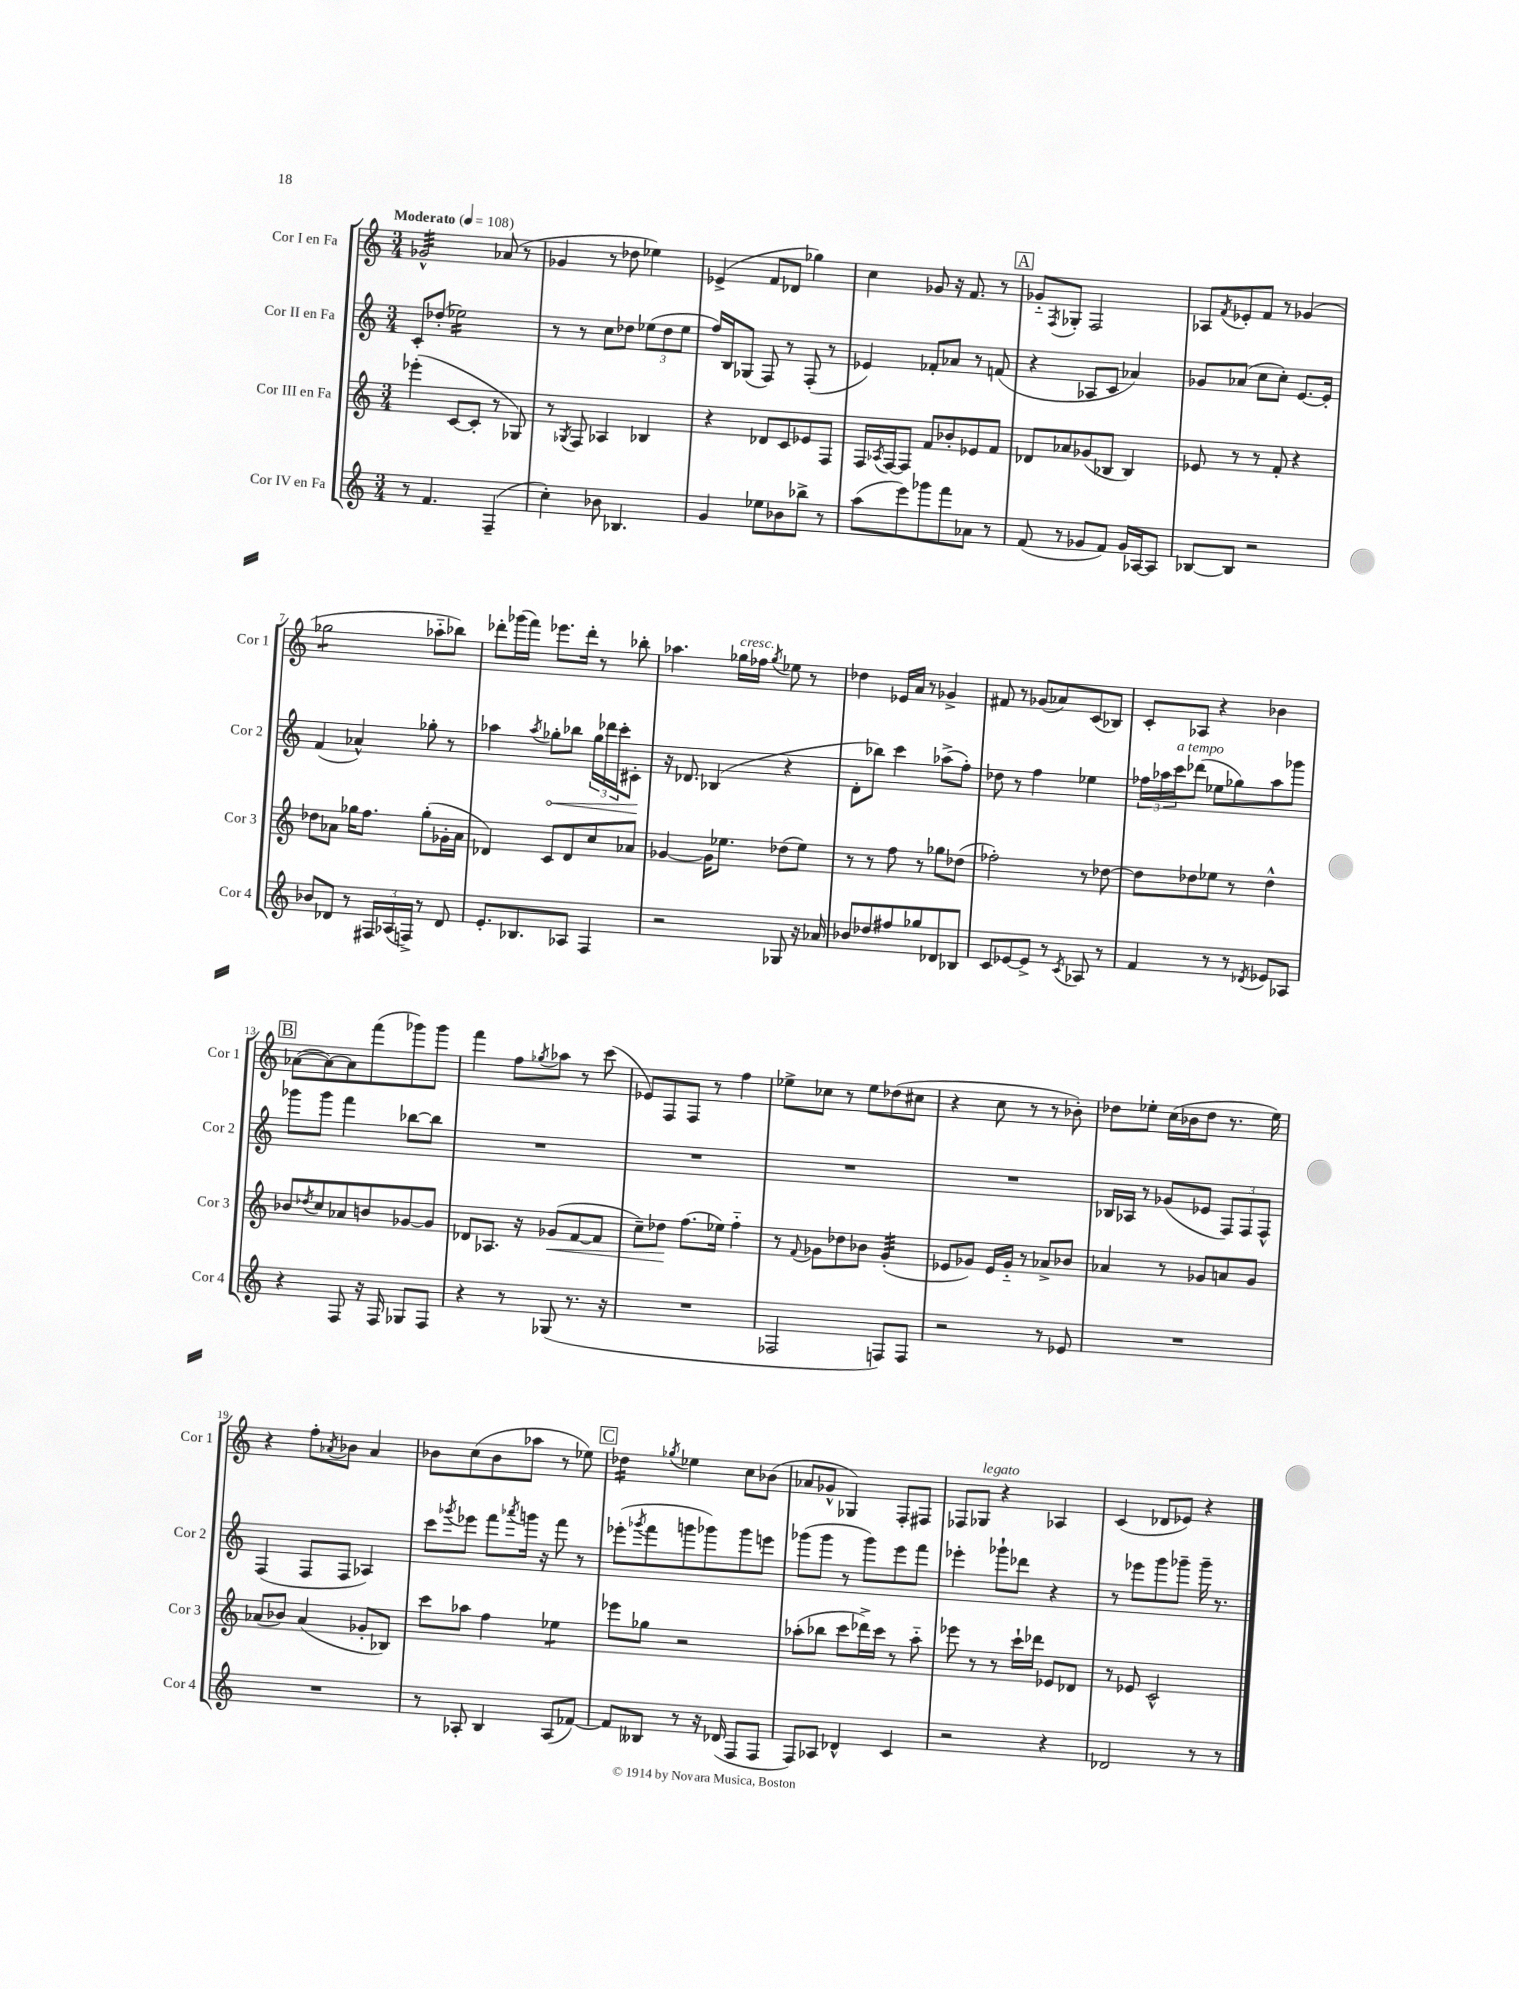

**kern	**kern	**kern	**kern
*staff4	*staff3	*staff2	*staff1
*clefG2	*clefG2	*clefG2	*clefG2
*k[]	*k[]	*k[]	*k[]
*M3/4	*M3/4	*M3/4	*M3/4
*MM108	*MM108	*MM108	*MM108
8r	(4eee-'\	8c'/L	2g-^^/
4.f/	.	(8dd-'/J	.
.	[8c/L	2ee-\)	.
.	8c'/]J	.	.
(4F~/	8r	.	(8a-/
.	8G-/)	.	8r
=	=	=	=
4cc'\)	8r	8r	4g-/
.	8qG-/	.	.
.	8F/	8r	.
8b-\	4A-/	8cc\L	8r
4.B-/	.	8dd-\J	8dd-\
.	4B-/	(12ee-\L	4ee-\)
.	.	12dd-\	.
.	.	12ee-\J	.
=	=	=	=
4g/	4r	16ff/LL)	(4e-^/
.	.	16B/J	.
.	.	(8G-/J	.
8ee-\L	8d-/L	8F/)	8f/L
8b-\	8c/	8r	8d-/J
8bb-^\J	8e-/	(8F'/	4gg-\)
8r	8F/J	8r	.
=	=	=	=
(8aa\L	16F/LL	4e-/)	4cc\
.	8qA-/	.	.
.	[16F/J	.	.
8eee\)	8F/]J	.	.
8ggg-\	8f/L	8f-'/L	8g-/
8fff\	8b-'/	8a-/J	16r
.	.	.	8.f/
8a-\J	8e-/	8r	.
8r	8f/J	(8f/	8r
=	=	=	=
(8f/	8d-/L	4r	8g-'~/L
.	.	.	8qF/
8r	8a-/	.	8G-'/J
8g-/L	(8g-/	8A-/L	2F/
8f/J)	8B-/J	8c/J	.
16g-/LL	4B-/)	4a-/)	.
[16A-/J	.	.	.
8A-/]J	.	.	.
=	=	=	=
[8B-/L	8e-/	8g-/L	8A-/L
.	.	.	8qf/
8B-/]J	8r	(8a-/J	8e-'/
2r	8r	8cc\L	8f/J
.	8f'/	8cc'\J)	8r
.	4r	[8.e/L	(4g-/
.	.	16e'/]Jk	.
=	=	=	=
8b-/L	8dd-\L	(4f/	2gg-\
8d-/J	8a-\J	.	.
8r	16gg-\LK	4a-^^/)	.
.	8.ff\J	.	.
24F#/LL	.	.	.
(24A-/	.	.	.
24F^/JJ)	.	.	.
8r	(8gg-'\L	8gg-'\	8aa-'~\L
8d-/	16g-'\L	8r	8bb-\J)
.	16a-\JJ	.	.
=	=	=	=
8.e'/L	4d-/)	4aa-\	8ddd-'\L
.	.	.	(16ggg-\L
8.B-/	.	.	16fff\JJ)
.	.	8qaa-/	.
.	8c/L	8gg-'\L	8.eee-\L
8A-/J	8d-/	8bb-\J	.
.	.	.	16ddd-'\Jk
4F/	8cc/	24gg-\LL	8r
.	.	24ddd-\	.
.	.	24ccc'\J	.
.	8a-/J	8c#'\J	8bb-'\
=	=	=	=
2r	[4g-/	16r	4.aa-\
.	.	8.d-/	.
.	16g-\]LK	(4B-/	.
.	8.ee-\J	.	.
.	.	.	16gg-\LL
.	.	.	16ff-\JJ
.	.	.	8qgg-/
8G-/	(8dd-\L	4r	8ee-\
16r	8ee-\J)	.	8r
16a-/	.	.	.
=	=	=	=
8b-/L	8r	8d'\L	4dd-\
8dd-/	8r	8bb-\J)	.
8ff#/	8ff\	4ccc\	16e-/LL
.	.	.	16a/JJ
8gg-/	8r	.	8r
8d-/	8gg-\L	(8aa-^\L	4g-^/
8B-/J	(8dd-\J	8ff'\J)	.
=	=	=	=
8c/L	2ff-'\)	8dd-\	8f#/
[8e-/	.	8r	8r
8e-^/]J	.	4ff\	(8g-/L
8r	.	.	8a-/)
8qc/	.	.	.
8A-/	8r	4ee-\	(8c/
8r	[8dd-\	.	8B-/J)
=	=	=	=
4f/	8dd-\]L	24ff-\LL	8c'/L
.	.	24aa-\	.
.	.	24ccc\J	.
.	8dd-\	(8ddd-\J	8A-/J
8r	8ee-\J	8ee-\L	4r
8r	8r	8gg-\)	.
8qd-/	.	.	.
8e-/L	4dd-^^\	8aa-\	4b-\
8A-/J	.	8ggg-\J	.
=	=	=	=
4r	8b-/L	8ggg-\L	([8a-\L
.	8qdd-/	.	.
.	8cc/	8ggg-\J	8a-\_)
8F/	8a-/	4fff\	8a-\]
16r	8b/	.	(8fff\
16F/	.	.	.
8G-/L	[8g-/	[8bb-\L	8ggg-\)
8F/J	8g-/]J	8bb-\]J	8ggg-\J
=	=	=	=
4r	8d-/L	2.r	4fff\
.	8.A-/J	.	.
8r	.	.	8ff\L
.	16r	.	.
.	.	.	8qgg-/
(8G-/	(8g-/L	.	8aa-\J
8.r	[8f/	.	8r
.	8f/]J	.	(8ccc\
16r	.	.	.
=	=	=	=
2.r	8cc~\L)	2.r	8e-/L)
.	8dd-\J	.	8F/
.	(8.ff\L	.	8F/J
.	.	.	8r
.	16ee-\Jk)	.	.
.	4ff'~\	.	4ff\
=	=	=	=
2F-/	8r	2.r	8ee-^\L
.	8qqf/	.	.
.	8g-\L	.	8cc-\J
.	8dd-\	.	8r
.	8b-\J	.	8ee-\L
8F/L)	(4g-'/	.	(8dd-\
8F/J	.	.	8cc#\J
=	=	=	=
2r	8e-/L	2.r	4r
.	8g-/J)	.	.
.	16e-/LL	.	8cc\
.	16g-'~/JJ	.	.
.	8r	.	8r
8r	8a-^/L	.	8r
8e-/	8b-/J	.	8b-'\)
=	=	=	=
2.r	4a-/	16B-/LL	8dd-\L
.	.	16A-/JJ	.
.	.	8r	8ee-'\J
.	8r	(8g-/L	(16cc\LL
.	.	.	16b-\J
.	8g-/L	8e-/J	8dd-\J
.	8a/	12F/L)	8.r
.	.	12F/	.
.	8g-/J	.	.
.	.	12F^^/J	.
.	.	.	16ee-\)
=	=	=	=
2.r	(8a-/L	(4F/	4r
.	8b-/J)	.	.
.	(4a-/	8F/L	8ff'\L
.	.	.	8qa-/
.	.	8F/J	8b-\J
.	8g-'/L	4A-/)	4a-/
.	8B-/J)	.	.
=	=	=	=
8r	8ccc\L	8ccc\L	8b-\L
.	.	8qggg-/	.
8A-'/	8aa-\J	8eee-\J	(8cc\
4B/	4ff\	8fff\L	8b-\
.	.	8qaaa-/	.
.	.	16ggg\Jk	8aa-\J
.	.	16r	.
(8A-/L	4ee-\	8fff\	8r
[8f-/J)	.	8r	8ee-\)
=	=	=	=
8f-/]L	8eee-\L	(8eee-'\L	4dd-\
.	.	8qggg-/	.
8B--/J	8gg-\J	8fff\	.
.	.	.	8qgg-/
8r	2r	8ggg\	4ee-\
16r	.	8ggg-\)	.
(16d-/	.	.	.
8F/L	.	8ggg-\	8cc\L
8F/J	.	8eee\J	(8b-\J
=	=	=	=
8F/L)	(8aa-'\L	(8ggg-\L	8a-/L
8A-/J	8bb-\J	8ggg-\J	8g-^^/J
4d-^^/	8ccc\L	8r	4G-/)
.	16ddd-^\L)	8ggg-\L)	.
.	16ccc\JJ	.	.
4c/	8r	8eee\	8F'/L
.	8aa-'~\	8fff\J	8F#/J
=	=	=	=
2r	8eee-\	4eee-'\	8F-/L
.	8r	.	8G-/J
.	8r	8ggg-`\L	4r
.	16ccc`\LL	8ddd-\J	.
.	16ddd-\JJ	.	.
4r	8e-/L	4r	4A-/
.	8d-/J	.	.
=	=	=	=
2d-/	8r	8r	(4c/
.	8e-/	8eee-\L	.
.	2c^^/	8ggg\	8d-/L
.	.	8ggg-~\J	8e-/J)
8r	.	16ggg-~\	4r
.	.	8.r	.
8r	.	.	.
==	==	==	==
*-	*-	*-	*-
